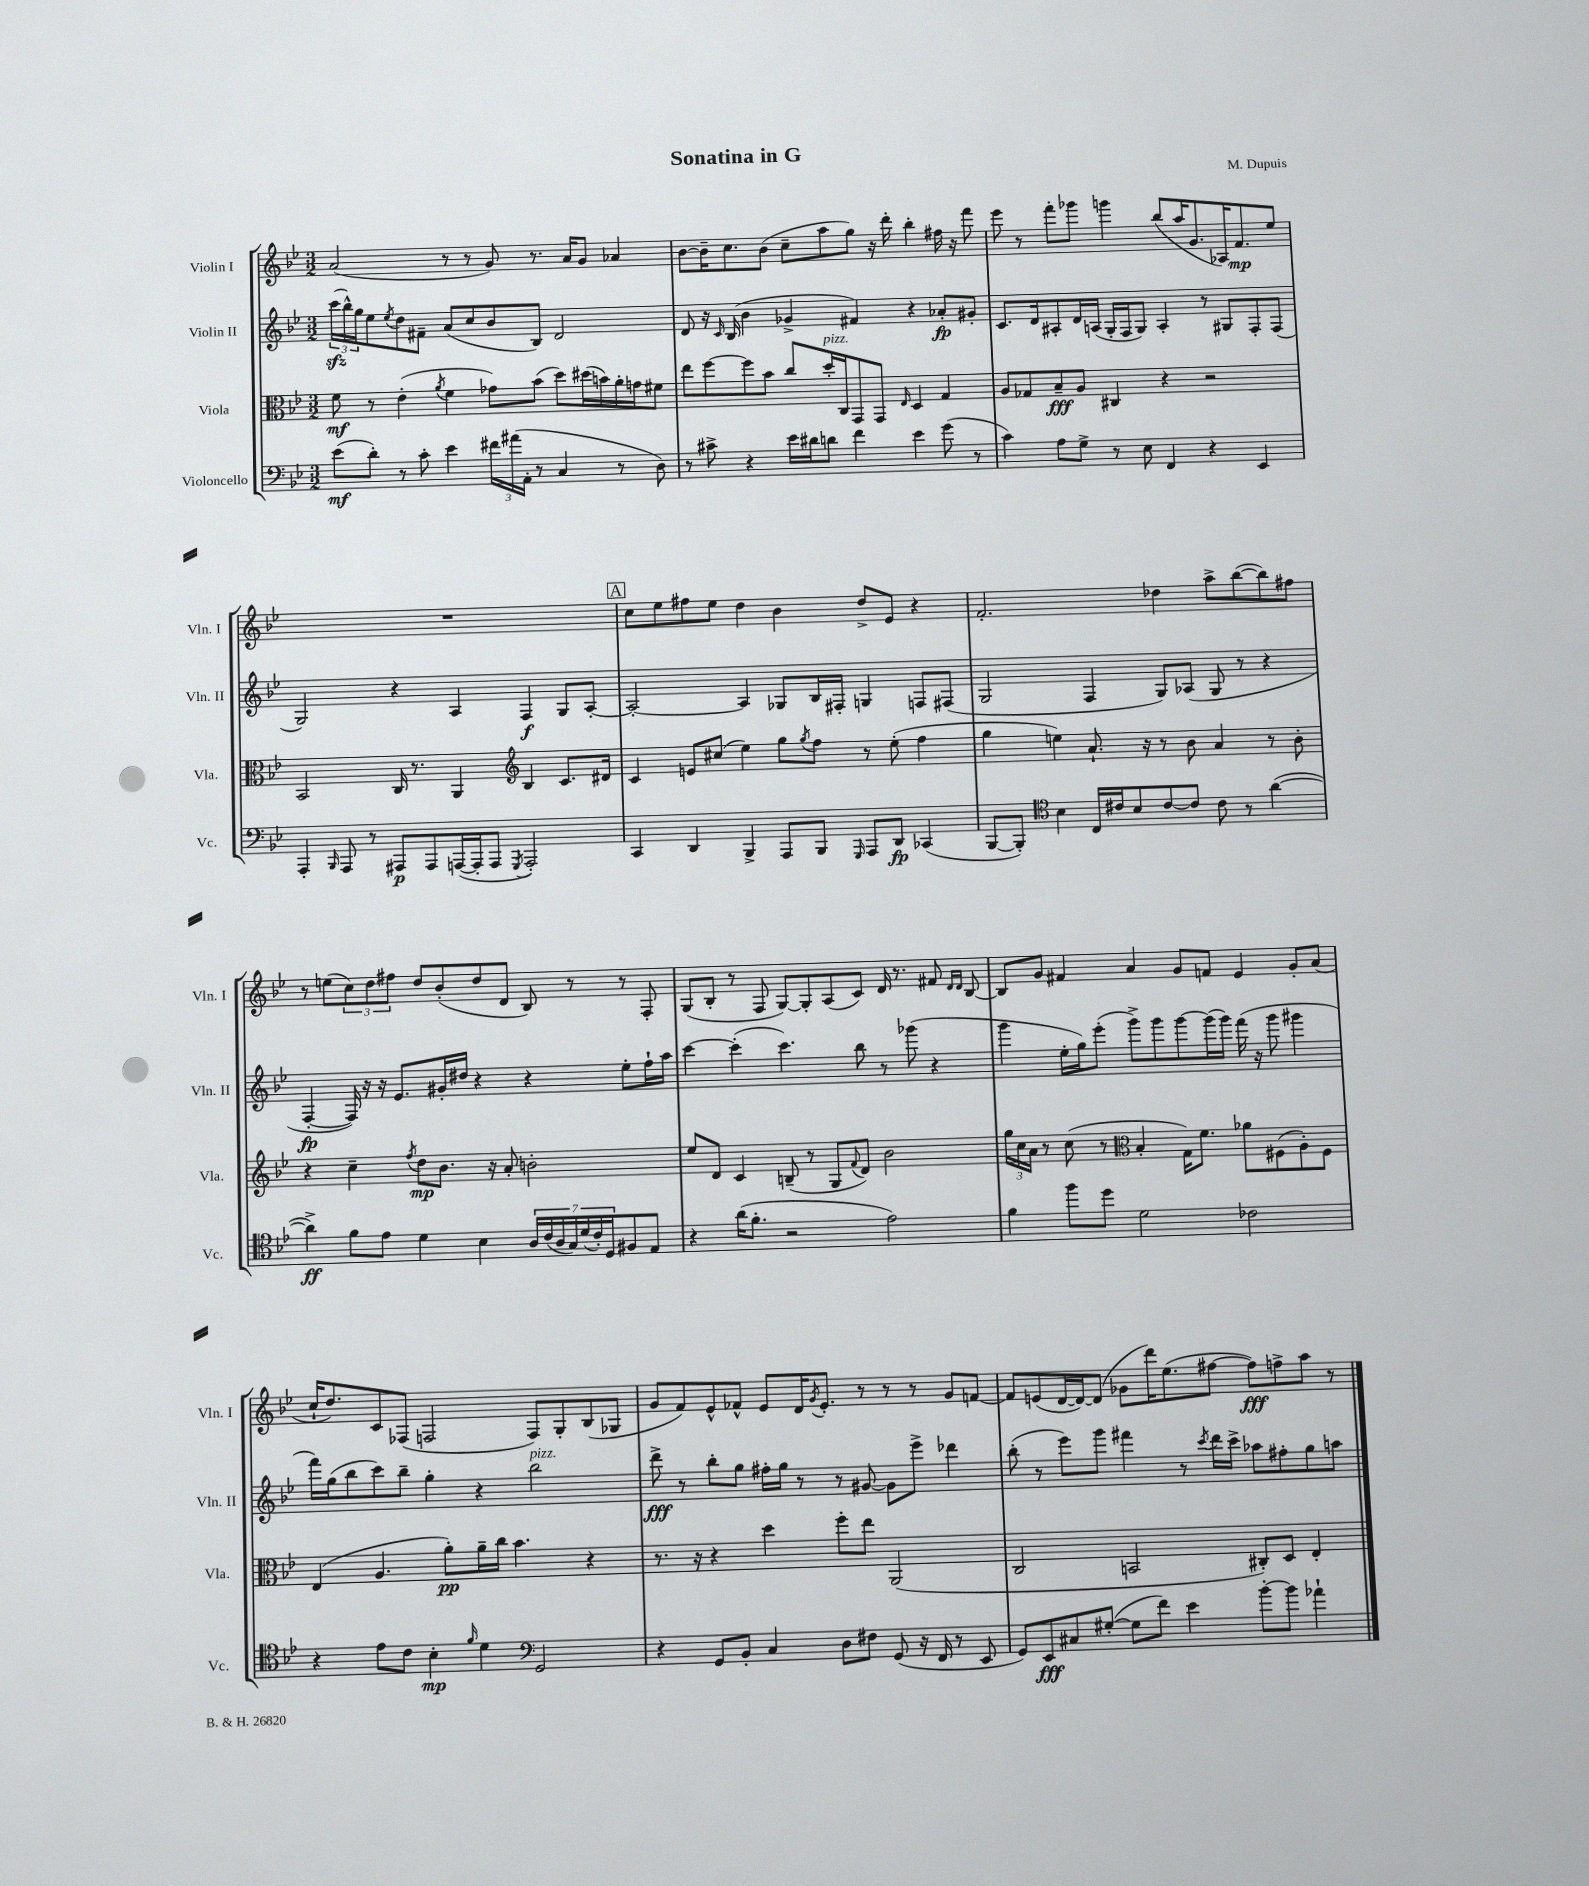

**kern	**dynam	**kern	**dynam	**kern	**dynam	**kern	**dynam
*part4	*part4	*part3	*part3	*part2	*part2	*part1	*part1
*staff4	*staff4	*staff3	*staff3	*staff2	*staff2	*staff1	*staff1
*I"Violoncello	*	*I"Viola	*	*I"Violin II	*	*I"Violin I	*
*I'Vc.	*	*I'Vla.	*	*I'Vln. II	*	*I'Vln. I	*
*clefF4	*	*clefC3	*	*clefG2	*	*clefG2	*
*k[b-e-]	*	*k[b-e-]	*	*k[b-e-]	*	*k[b-e-]	*
*M3/2	*	*M3/2	*	*M3/2	*	*M3/2	*
=1	=1	=1	=1	=1	=1	=1	=1
(8e-\L	mf	8f\	mf	(24ccczz\LL	.	(2a/	.
.	.	.	.	24bb-^^\)	.	.	.
.	.	.	.	24gg\J	.	.	.
8d'\J)	.	8r	.	8ee-\	.	.	.
.	.	.	.	8qee-/	.	.	.
8r	.	(4e-'\	.	8dd\	.	.	.
8c'\	.	.	.	8f#X~\J	.	.	.
.	.	8qa/	.	.	.	.	.
4e-\	.	4f\	.	(8a/L	.	8r	.
.	.	.	.	8cc/	.	8r	.
24f#X\LL	.	8g-X\L)	.	8b-/	.	8g/)	.
(24a#X\	.	.	.	.	.	.	.
24AA'\JJ	.	.	.	.	.	.	.
8r	.	(8b-\J	.	8B-/J)	.	8.r	.
4C/	.	8dd\L)	.	2d/	.	.	.
.	.	.	.	.	.	16a/KL	.
.	.	(16dd#X\L	.	.	.	8g/J	.
.	.	16bn\)	.	.	.	.	.
8r	.	16a'\	.	.	.	4a-X/	.
.	.	16gn\J	.	.	.	.	.
8D\)	.	8f#X\J	.	.	.	.	.
=2	=2	=2	=2	=2	=2	=2	=2
8r	.	8ee-\L	.	8d/	.	[8b-\L	.
8c#X^\	.	[8ff\	.	16r	.	16b-~\K]	.
.	.	.	.	16qqc/	.	.	.
.	.	.	.	(16B-/	.	8.cc\	.
4r	.	8ff\]	.	4b-\	.	.	.
.	.	8b-\J	.	.	.	(8b-\J	.
16e-\LL	.	8cc/L	.	4g-X^/	.	8cc~\L	.
16d#X\J	.	.	.	.	.	.	.
!	!	!LO:TX:a:i:t=pizz.	!	!	!	!	!
8dn\J	.	16dd'/L	.	.	.	8aa\	.
.	.	16C/J	.	.	.	.	.
4f\	.	8GG/	.	4f#X/)	.	8gg\J)	.
.	.	8GG/J	.	.	.	16r	.
.	.	.	.	.	.	16ddd'\	.
.	.	16qqE-/	.	.	.	.	.
4e-\	.	4D/	.	4r	.	4bb-'\	.
(8g\	.	4G/	.	8a-X'/L	fp	16ff#X\	.
.	.	.	.	.	.	16r	.
8r	.	.	.	8g#X'/J	.	8fff\	.
=3	=3	=3	=3	=3	=3	=3	=3
4c\)	.	8A/L	.	8.c/L	.	8eee-\	.
.	.	8G-X/	.	.	.	8r	.
.	.	.	.	16d/k	.	.	.
8A\L	.	8B-~/	fff	8A#X'/	.	8fff'\L	.
8G^\J	.	8A/J	.	16d/L	.	8ggg-X\J	.
.	.	.	.	(16An/JJ	.	.	.
8r	.	4C#X/	.	16G'/LL	.	4gggn\	.
.	.	.	.	16F/J	.	.	.
8E-\	.	.	.	8G/J)	.	.	.
4FF/	.	4r	.	4A'/	.	(8bb-/L	.
.	.	.	.	.	.	16aa/K	.
.	.	.	.	.	.	8.g/	.
4r	.	2r	.	8r	.	.	.
.	.	.	.	8G#X/L	.	16A-X/K)	.
.	.	.	.	.	.	8.f/	mp
4EE-/	.	.	.	8F'/	.	.	.
.	.	.	.	(8F/J	.	8ee-/J	.
!!LO:LB:g=z
=4	=4	=4	=4	=4	=4	=4	=4
4AAA'/	.	2BB-/	.	2G/)	.	1.r	.
16qqBBB-/	.	.	.	.	.	.	.
8AAA/	.	.	.	.	.	.	.
8r	.	.	.	.	.	.	.
8AAA#X/L	p	16C/	.	4r	.	.	.
.	.	8.r	.	.	.	.	.
8AAA#/	.	.	.	.	.	.	.
([16AAAn/L	.	4AA/	.	4A/	.	.	.
16AAA'/J]	.	.	.	.	.	.	.
8AAA/J	.	.	.	.	.	.	.
8qGGG/	.	.	.	.	.	.	.
*	*	*clefG2	*	*	*	*	*
2AAA'/)	.	4B-/	.	4F/	f	.	.
.	.	8.c/L	.	8G/L	.	.	.
.	.	.	.	[8A'/J	.	.	.
.	.	16d#X/Jk	.	.	.	.	.
!!LO:REH:place=s1:t=A
=5	=5	=5	=5	=5	=5	=5	=5
4CC/	.	4c/	.	2A'/_	.	8cc\L	.
.	.	.	.	.	.	8ee-\	.
4DD/	.	8en/L	.	.	.	8ff#X\	.
.	.	(8cc#X/J	.	.	.	8ee-\J	.
4BBB-^/	.	4ee-\)	.	4A/]	.	4dd\	.
8AAA/L	.	8gg\L	.	8G-X/L	.	4b-\	.
.	.	8qgg/	.	.	.	.	.
8BBB-/J	.	8ff\J	.	16B-/L	.	.	.
.	.	.	.	16F#X'/JJ	.	.	.
16qqGGG/	.	.	.	.	.	.	.
8AAA/L	.	8r	.	4Gn/	.	8dd^/L	.
8DD/J	fp	(8ee-'\	.	.	.	8e-/J	.
(4CC-X/	.	4ff\	.	8Fn/L	.	4r	.
.	.	.	.	(8F#X/J	.	.	.
=6	=6	=6	=6	=6	=6	=6	=6
[8BBB-/L	.	4gg\	.	2G/	.	2.f'/	.
8BBB-'/J])	.	.	.	.	.	.	.
*clefC4	*	*	*	*	*	*	*
4B-\	.	4een\)	.	.	.	.	.
16C/LL	.	8.a`/	.	4F/	.	.	.
16c#X/J	.	.	.	.	.	.	.
8B-/	.	.	.	.	.	.	.
.	.	16r	.	.	.	.	.
[8c#/	.	8r	.	8G/L)	.	4dd-X\	.
8c#/J]	.	8b-\	.	(8A-X/J	.	.	.
8c#\	.	4a/	.	8G/	.	8aa^\L	.
8r	.	.	.	8r	.	([8bb-\	.
([4a\	.	8r	.	4r	.	8bb-\])	.
.	.	8b-'\	.	.	.	8ff#X\J	.
!!LO:LB:g=z
=7	=7	=7	=7	=7	=7	=7	=7
4a^\])	ff	4r	.	[4F'/	fp	8r	.
.	.	.	.	.	.	(8een\L	.
8f\L	.	4cc~\	.	16F/])	.	12cc\)	.
.	.	.	.	16r	.	.	.
.	.	.	.	.	.	12dd\	.
8e-\J	.	.	.	16r	.	.	.
.	.	.	.	.	.	12ff#X\J	.
.	.	.	.	8.e-/L	.	.	.
.	.	8qff/	.	.	.	.	.
4d\	.	8dd\L	mp	.	.	8dd/L	.
.	.	8.b-\J	.	16g#X'/L	.	(8b-'/	.
.	.	.	.	16dd#X/JJ	.	.	.
4B-\	.	.	.	4r	.	8dd/	.
.	.	16r	.	.	.	.	.
.	.	8a'/	.	.	.	8d/J	.
28A/LL	.	2bn'\	.	4r	.	8B-/)	.
(28c/	.	.	.	.	.	.	.
28A/	.	.	.	.	.	.	.
28G/)	.	.	.	.	.	.	.
.	.	.	.	.	.	8r	.
(28d/	.	.	.	.	.	.	.
28c'/)	.	.	.	.	.	.	.
28D/J	.	.	.	.	.	.	.
8F#X/	.	.	.	8ee-'\L	.	8r	.
8E-/J	.	.	.	16ff`\L	.	8F'/	.
.	.	.	.	16aa\JJ	.	.	.
=8	=8	=8	=8	=8	=8	=8	=8
4r	.	8ee-/L	.	[4ccc\	.	(8G/L	.
.	.	8d/J	.	.	.	8B-'/J	.
(16a\KL	.	4c/	.	(4ccc'\]	.	8r	.
8.f'\J	.	.	.	.	.	.	.
.	.	.	.	.	.	8F/	.
2r	.	(8Bn~/	.	4.ccc\)	.	[8G/L)	.
.	.	8r	.	.	.	8G'/]	.
.	.	8G/L	.	.	.	(8A/	.
.	.	8qqf/	.	.	.	.	.
.	.	8d/J)	.	8bb-\	.	8c/J)	.
2e-\)	.	2b-\	.	8r	.	16d/	.
.	.	.	.	.	.	8.r	.
.	.	.	.	(8ggg-X\	.	.	.
.	.	.	.	4r	.	8f#X/	.
.	.	.	.	.	.	16qqd/LL	.
.	.	.	.	.	.	16qqd/JJ	.
.	.	.	.	.	.	[8B-/	.
=9	=9	=9	=9	=9	=9	=9	=9
4f\	.	24gg\LL	.	4ggg\	.	8B-/L]	.
.	.	24cc\	.	.	.	.	.
.	.	24a\JJ	.	.	.	.	.
.	.	8r	.	.	.	8g/J	.
8ff\L	.	(8cc\	.	16ee-'\LL	.	4f#X/	.
.	.	.	.	16gg\J)	.	.	.
8dd\J	.	8r	.	(8eee-'\J	.	.	.
*	*	*clefC3	*	*	*	*	*
2d\	.	4B-'/	.	8ggg^\L)	.	4a/	.
.	.	.	.	8ggg\	.	.	.
.	.	16G\KL)	.	[8ggg\	.	8g/L	.
.	.	8.f\J	.	.	.	.	.
.	.	.	.	(16ggg\L]	.	8fn/J	.
.	.	.	.	16ggg\JJ)	.	.	.
2c-X\	.	8a-X\L	.	(16fff\	.	4e-/	.
.	.	.	.	16r	.	.	.
.	.	(8F#X\	.	8ggg\	.	.	.
.	.	8A'\)	.	4ggg#X\	.	8g'/L	.
.	.	8F#\J	.	.	.	(8a/J	.
!!LO:LB:g=z
=10	=10	=10	=10	=10	=10	=10	=10
4r	.	(4E-/	.	16fff\LL)	.	16cc`/KL	.
.	.	.	.	(16gg\J	.	8.dd/)	.
.	.	.	.	8bb-\	.	.	.
8e-\L	.	4.A/	.	8ccc\)	.	8c/	.
8c\J	.	.	.	8bb-~\J	.	(8F-X/J	.
4B-'\	mp	.	.	4gg'\	.	2Fn/	.
.	.	8a'\L)	pp	.	.	.	.
16qqf/	.	.	.	.	.	.	.
4d\	.	16a~\L	.	4r	.	.	.
.	.	16cc\JJ	.	.	.	.	.
.	.	4.b-\	.	.	.	.	.
*clefF4	*	*	*	*	*	*	*
!	!	!	!	!LO:TX:a:i:t=pizz.	!	!	!
2GG/	.	.	.	2bb-\	.	8F/L)	.
.	.	.	.	.	.	8G'/	.
.	.	4r	.	.	.	(8B-/	.
.	.	.	.	.	.	8G-X/J	.
=11	=11	=11	=11	=11	=11	=11	=11
4r	.	8.r	.	8ddd^\	fff	8g/L	.
.	.	.	.	8r	.	8f/)	.
.	.	16r	.	.	.	.	.
8GG/L	.	4r	.	8bb-'\L	.	8e-^^/	.
8BB-'/J	.	.	.	8gg\J	.	8f-X^^/J	.
4C/	.	4dd\	.	16ff#X'\LL	.	8e-/L	.
.	.	.	.	16gg\JJ	.	.	.
.	.	.	.	8r	.	16d/K	.
.	.	.	.	.	.	8qg/	.
.	.	.	.	.	.	8.e-'/J	.
8D\L	.	8ff'\L	.	8r	.	.	.
8F#X\J	.	8ee-\J	.	[8g#X/	.	8r	.
(8GG/	.	(2AA/	.	8g#\L]	.	8r	.
16r	.	.	.	8eee-^\J	.	8r	.
16FF/	.	.	.	.	.	.	.
8r	.	.	.	4ddd-X\	.	8g/L	.
8EE-/	.	.	.	.	.	[8fn/J	.
=12	=12	=12	=12	=12	=12	=12	=12
8GG/L)	.	2C/	.	(8bb-'\	.	8f/L]	.
8EE-/	fff	.	.	8r	.	(8en/	.
8C#X/	.	.	.	8eee-\L)	.	[16d/L	.
.	.	.	.	.	.	16d/J_)	.
([8G#X'/J	.	.	.	8ggg\J	.	(8d/J]	.
8G#\L]	.	2BBn/	.	4fff#X\	.	8g-X\L	.
8f\J)	.	.	.	.	.	16ddd\K)	.
.	.	.	.	.	.	(8.ee-\	.
4e-\	.	.	.	8r	.	.	.
.	.	.	.	8qccc/	.	.	.
.	.	.	.	16ddd\LL	.	[8ff#X\J	.
.	.	.	.	16ccc^\JJ	.	.	.
[8b-'\L	.	8C#X'/L)	.	8aa-X\L	.	8ff#\L])	fff
8b-\J]	.	8D/J	.	8ff#X'\	.	8ffn^\	.
4a-X`\	.	4E-'/	.	8gg\	.	8aa\J	.
.	.	.	.	8aan\J	.	8r	.
==	==	==	==	==	==	==	==
*-	*-	*-	*-	*-	*-	*-	*-
